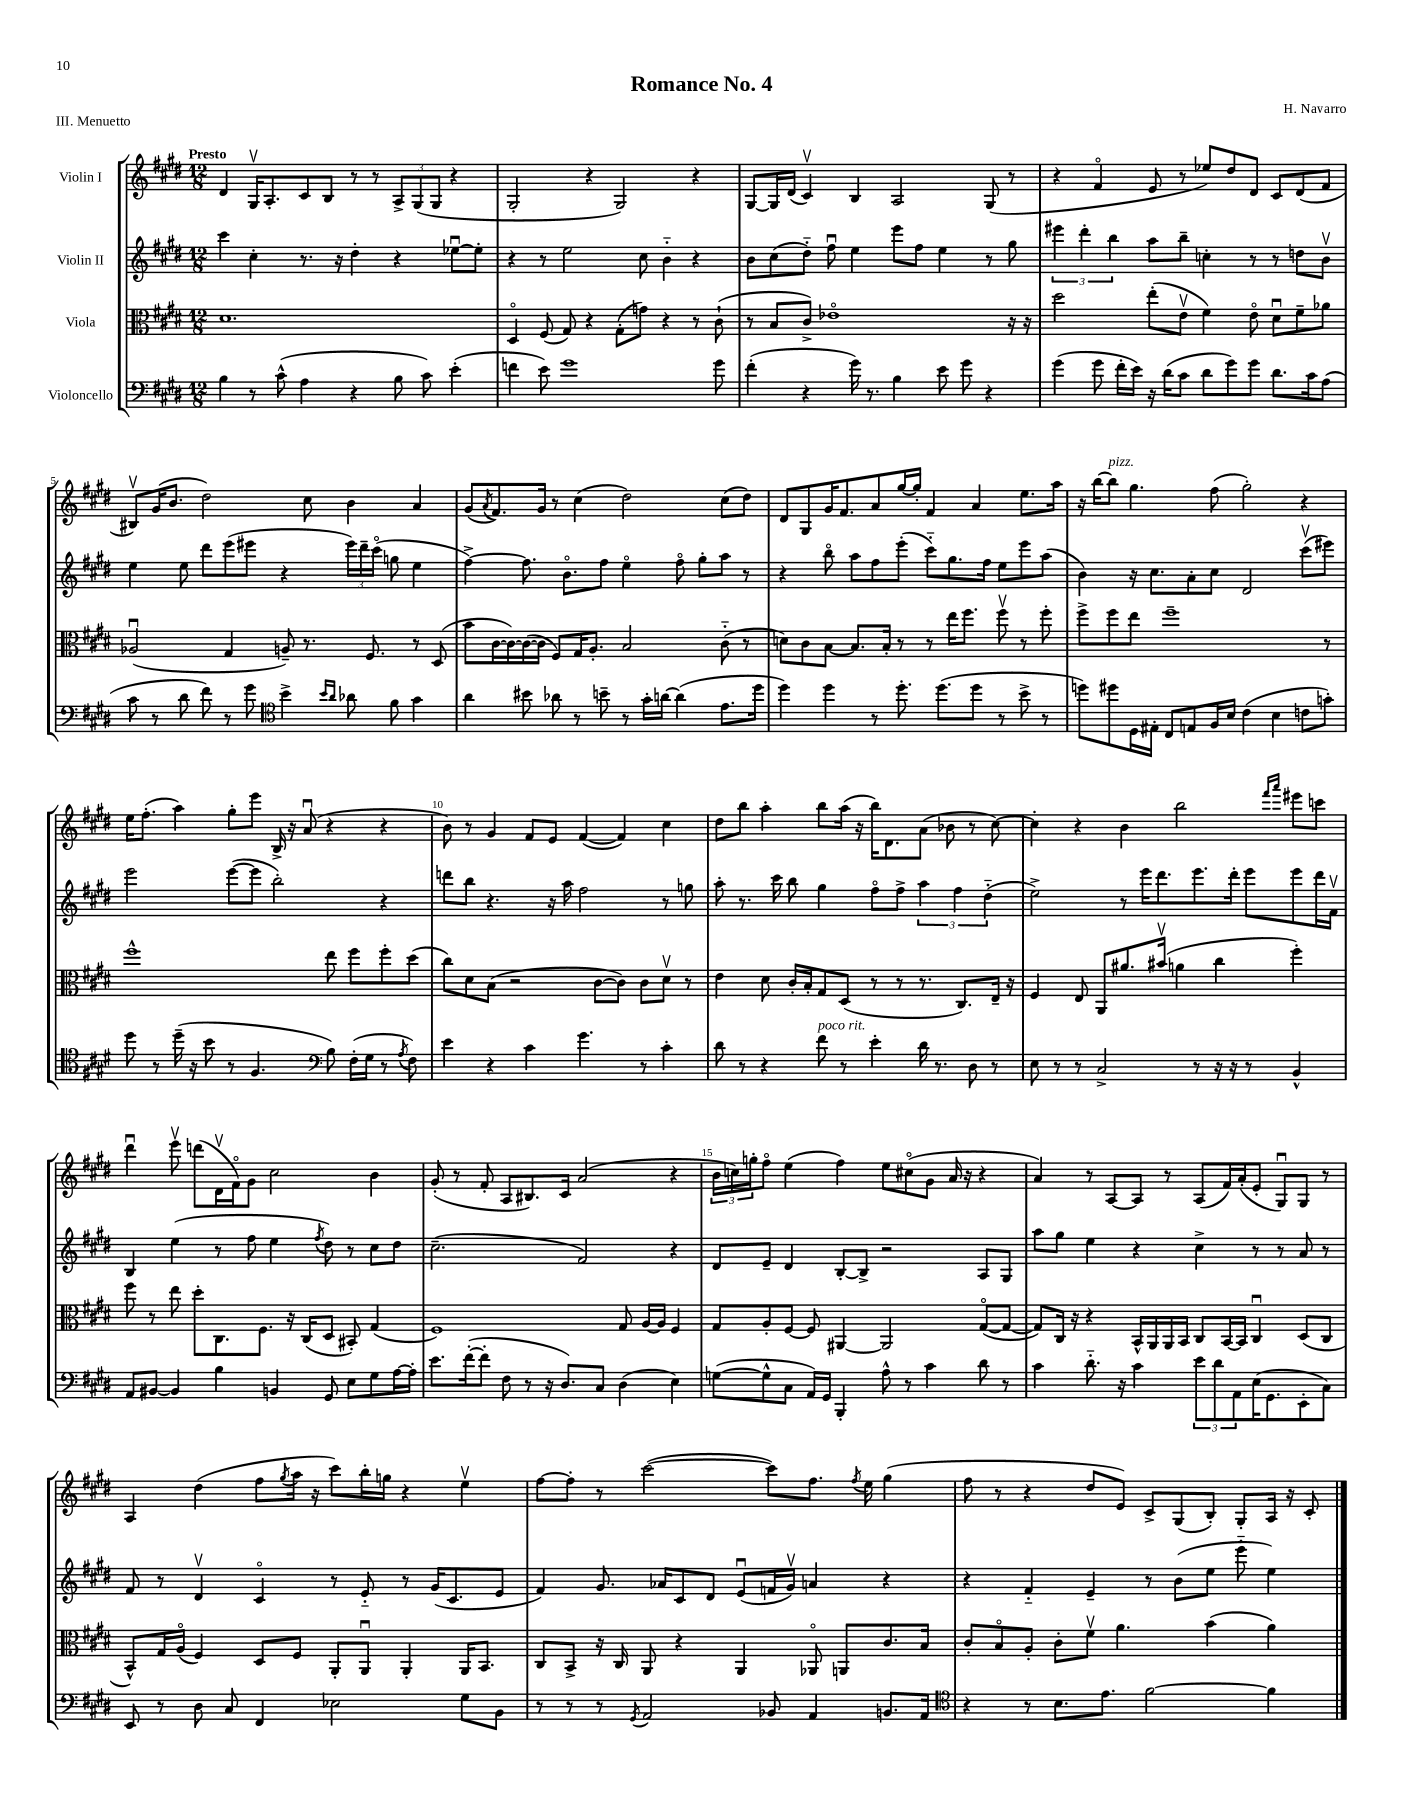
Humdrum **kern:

**kern	**kern	**kern	**kern
*part4	*part3	*part2	*part1
*staff4	*staff3	*staff2	*staff1
*I"Violoncello	*I"Viola	*I"Violin II	*I"Violin I
*clefF4	*clefC3	*clefG2	*clefG2
*k[f#c#g#d#]	*k[f#c#g#d#]	*k[f#c#g#d#]	*k[f#c#g#d#]
*M12/8	*M12/8	*M12/8	*M12/8
=1	=1	=1	=1
!	!	!	!LO:TX:a:B:t=Presto
4B\	1.d#	4ccc#\	4d#/
8r	.	4cc#'\	16G#v/KL
.	.	.	8.A'/
(8c#^^\	.	.	.
4A\	.	8.r	8c#/
.	.	.	8B/J
.	.	16r	.
4r	.	4dd#'\	8r
.	.	.	8r
8B\	.	4r	12A^/L
.	.	.	(12G#/
8c#\)	.	.	.
.	.	.	12G#/J
(4e'\	.	[8ee-Xu\L	4r
.	.	8ee-'\J]	.
=2	=2	=2	=2
4fn\	4D#/	4r	2G#'/
8e\)	(8F#/	8r	.
1g#	8G#/)	2ee\	.
.	4r	.	4r
.	(8G#'\L	.	2G#/)
.	8gn\J)	8cc#\	.
.	4r	4b\	.
.	8r	4r	4r
8g#\	(8c#`\	.	.
=3	=3	=3	=3
(4f#'\	8r	8b\L	[8G#/L
.	8B/L	(8cc#\	16G#/L]
.	.	.	(16d#/JJ
4r	8c#^/J)	8dd#\J)	4c#v/)
.	1e-X	8ff#u\	.
16g#\)	.	4ee\	4B/
8.r	.	.	.
4B\	.	8eee\L	2A/
.	.	8ff#\J	.
8e\	.	4ee\	.
8g#\	.	.	.
4r	.	8r	(8G#/
.	16r	8gg#\	8r
.	16r	.	.
=4	=4	=4	=4
(4g#\	2dd#\	6eee#X\	4r
.	.	6ddd#'\	.
8g#\	.	.	4f#/
.	.	6bb\	.
16f#'\LL	.	.	.
16e\JJ)	.	.	.
16r	(8ee'\L	8aa\L	8e/
(16d#\KL	.	.	.
8c#\J	8ev\J	8bb~\J	8r
8d#\L	4f#\)	4ccn'\	8ee-X/L)
8g#\)	.	.	8dd#/
8g#\J	8e\	8r	8d#/J
8.d#\L	8d#u\L	8r	8c#/L
.	8f#~\	8ddn\L	(8d#/
16c#\k	.	.	.
(8A\J	8a-X\J	8bv\J	8f#/J
!!LO:LB:g=z
=5	=5	=5	=5
8c#\	(2A-Xu/	4ee\	8B#Xv/L)
8r	.	.	(16g#/K
.	.	.	8.b/J
8d#\	.	8ee\	.
8f#\)	.	8ddd#\L	2dd#\)
8r	4G#/	(8eee\	.
8g#\	.	8eee#X\J	.
*clefC4	*	*	*
4b^\	8An~/)	4r	.
.	8.r	.	8cc#\
16qqb/LL	.	.	.
16qqa/JJ	.	.	.
8a-X\	.	24eee#\LL)	4b\
.	.	24ddd#~\	.
.	8.F#/	.	.
.	.	(24ccc#\JJ	.
8f#\	.	8ggn\	.
4g#\	8r	4ee\	4a/
.	(8D#/	.	.
=6	=6	=6	=6
4a\	8b\L	[4ff#^\)	(8g#/L
.	.	.	8qa/
.	[16c#\L	.	8.f#/)
.	16c#\_)	.	.
8b#X\	(16c#\_	8.ff#\]	.
.	16c#\JJ]	.	16g#/Jk
8a-X\	8F#/L)	.	8r
.	.	8.b\L	.
8r	16G#/K	.	(4cc#\
.	8.A'/J	.	.
8bn~\	.	8ff#\J	.
8r	2B/	4ee\	2dd#\)
16g#'\LL	.	.	.
[16an\JJ	.	.	.
(4a\]	.	8ff#\	.
.	.	8gg#'\L	.
8.e\L	(8c#\	8aa\J	(8cc#\L
.	8r	8r	8dd#\J)
16dd#\Jk	.	.	.
=7	=7	=7	=7
4dd#\)	8dn\L)	4r	8d#/L
.	8c#\	.	8G#/
4dd#\	[8B\J	8bb\	16g#/K
.	.	.	8.f#/
.	8.B/L]	8aa\L	.
8r	.	8ff#\	8a/
.	16B'/Jk	.	.
8.dd#'\	8r	(8eee'\J	[16gg#/L
.	.	.	16gg#'/JJ]
.	8r	8ccc#\L)	4f#/
(8.dd#\L	.	.	.
.	16ee\KL	8.gg#\	.
.	8.ff#\J	.	.
8dd#\J	.	.	4a/
.	.	16ff#\Jk	.
8r	8ff#v\	8ee\L	.
8b^\	8r	8eee\	8.ee\L
8r	8ff#'\	(8aa\J	.
.	.	.	16aa\Jk
=8	=8	=8	=8
8ddn\L)	8ff#^\L	4b\)	16r
.	.	.	[16bb\KL
!	!	!	!LO:TX:a:i:t=pizz.
8dd#X\	8ff#\	.	8bb\J]
16D#\L	8ee\J	16r	4.gg#\
16E#X'\JJ	.	8.cc#\L	.
8C#/L	1ff#~	.	.
8En/	.	8a'\	.
16F#/L	.	8cc#\J	(8ff#\
16B/JJ	.	.	.
(4c#\	.	2d#/	2gg#'\)
4B\	.	.	.
8cn\L	.	(8ccc#v\L	4r
8gn'\J)	8r	8eee#X\J)	.
!!LO:LB:g=z
=9	=9	=9	=9
8dd#\	1ff#^^	2eee\	16ee\KL
.	.	.	(8.ff#'\J
8r	.	.	.
(16dd#~\	.	.	4aa\)
16r	.	.	.
8b\	.	.	.
8r	.	([8eee\L	8gg#'\L
4.F#/	.	8eee\J]	8eee\J
.	.	2bb'\)	16B^/
.	.	.	16r
.	.	.	(8au/
*clefF4	*	*	*
8B\)	8ee\	.	4r
(16F#'\LL	8ff#\L	.	.
16G#\JJ	.	.	.
8r	8ff#'\	4r	4r
8qA/	.	.	.
8F#\)	(8dd#\J	.	.
=10	=10	=10	=10
4e\	8cc#\L)	8dddn\L	8b\)
.	8d#\	8bb\J	8r
4r	(8B\J	4.r	4g#/
.	2r	.	.
4c#\	.	.	8f#/L
.	.	16r	8e/J
.	.	16aa\	.
4.g#\	.	2ff#\	([4f#/
.	[8c#\L	.	.
.	8c#\J])	.	4f#/])
8r	8c#\L	.	.
4c#'\	8d#v\J	8r	4cc#\
.	8r	8ggn\	.
=11	=11	=11	=11
8d#\	4e\	8aa'\	8dd#\L
8r	.	8.r	8bb\J
4r	8d#\	.	4aa'\
.	.	16ccc#\	.
.	16c#'/LL	8bb\	.
.	16B'/J	.	.
!LO:TX:a:i:t=poco rit.	!	!	!
8f#\	8G#/	4gg#\	8bb\L
8r	(8D#/J	.	(16aa\Jk
.	.	.	16r
4e'\	8r	8ff#\L	16bb\KL)
.	.	.	8.d#\
.	8r	8ff#^\J	.
16d#\	8.r	6aa\	(8a\J
8.r	.	.	.
.	.	.	8b-X\
.	.	6ff#\	.
.	8.C#/L)	.	.
8D#\	.	.	8r
.	.	(6dd#\	.
8r	16E~/Jk	.	[8cc#\)
.	16r	.	.
=12	=12	=12	=12
8E\	4F#/	2ee^\)	4cc#'\]
8r	.	.	.
8r	8E/	.	4r
2C#^/	8AA/L	.	.
.	8.a#X/	8r	4b\
.	.	16eee\KL	.
.	(16b#Xv/Jk	8.ddd#\	.
.	4an\	.	2bb\
8r	.	8.eee\	.
16r	4cc#\	.	.
16r	.	16ddd#'\Jk	.
8r	.	8eee\L	.
.	.	.	16qqfff#/LL
.	.	.	16qqaaa/JJ
4BB^^/	4ff#'\)	8eee\	8eee#X\L
.	.	16ddd#\L	8cccn\J
.	.	16f#v\JJ	.
!!LO:LB:g=z
=13	=13	=13	=13
8AA/L	8ff#\	4B/	4ddd#u\
[8BB#X/J	8r	.	.
4BB#/]	8ee\	(4ee\	8eeev\
.	8dd#'\L	.	(8dddn\L
4B\	8.C#\	8r	16d#v\L
.	.	.	16f#\J)
.	.	8ff#\	8g#\J
.	8.F#\J	.	.
4BBn/	.	4ee\	2cc#\
.	16r	.	.
.	(16C#/KL	.	.
.	.	8qff#/	.
8GG#/	8D#/J	8dd#\)	.
8E\L	8BB#X'/)	8r	.
8G#\	(4G#/	8cc#\L	4b\
[16A\L	.	8dd#\J	.
16A'\JJ]	.	.	.
=14	=14	=14	=14
8.e\L	1F#)	(2.cc#~\	(8g#'/
.	.	.	8r
([16f#'\k	.	.	.
8f#'\J]	.	.	8f#'/
8F#\	.	.	8A/L
8r	.	.	8.B#X/)
16r	.	.	.
8.D#/L)	.	.	16c#/Jk
.	.	2f#/)	(2a/
8C#/J	.	.	.
(4D#\	8G#/	.	.
.	[16A/LL	.	.
.	16A/JJ]	.	.
4E\)	4F#/	4r	4r
=15	=15	=15	=15
([8Gn\L	8G#/L	8d#/L	24b\LL
.	.	.	24ccn\)
.	.	.	24ggn'\J
8G^^\]	8A'/	8e~/J	8ff#\J
8C#\J	[8F#/J	4d#/	(4ee\
16AA/LL)	8F#/]	.	.
16GG#/JJ	.	.	.
4BBB'/	[4AA#X/	[8B'/L	4ff#\)
.	.	8B^/J]	.
8A^^\	2AA#/]	2r	8ee\L
8r	.	.	(8cc#X\
4c#\	.	.	8g#\J
.	.	.	16a/
.	.	.	16r
8d#\	([8G#/L	8A/L	4r
8r	8G#/J_	8G#/J	.
=16	=16	=16	=16
4c#\	8G#/L])	8aa\L	4a/)
.	16C#/Jk	8gg#\J	.
.	16r	.	.
8.d#\	4r	4ee\	8r
.	.	.	[8A/L
16r	.	.	.
4c#\	16BB^^/LL	4r	8A/J]
.	16AA/	.	.
.	16AA/	.	8r
.	16BB/JJ	.	.
12e\L	8C#/L	4cc#^\	(8A/L
12d#\	.	.	.
.	[16BB/L	.	16f#/L)
12AA\	.	.	.
.	16BB/JJ]	.	(16a'/J
(16E\K	4C#u/	8r	8e'/J
8.GG#\	.	.	.
.	.	8r	8G#u/L)
8EE'\	(8D#/L	8a/	8G#/J
8C#\J)	8C#/J	8r	8r
!!LO:LB:g=z
=17	=17	=17	=17
8EE/	8BB^^/L)	8f#/	4A/
8r	16G#/L	8r	.
.	(16A/JJ	.	.
8D#\	4F#/)	4d#v/	(4dd#\
8C#/	.	.	.
4FF#/	8D#/L	4c#/	8ff#\L
.	.	.	8qgg#/
.	8F#/J	.	16aa\Jk
.	.	.	16r
2E-X\	8AA'/L	8r	8ccc#\L)
.	8AAu/J	8e/	16bb'\L
.	.	.	16ggn\JJ
.	4AA'/	8r	4r
.	.	(16g#/KL	.
.	.	8.c#/	.
8G#\L	16AA/KL	.	4eev\
.	8.BB/J	.	.
8BB\J	.	8e/J	.
=18	=18	=18	=18
8r	8C#/L	4f#/)	[8ff#\L
8r	8BB^/J	.	8ff#'\J]
8r	16r	8.g#/	8r
.	16C#/	.	.
8qGG#/	.	.	.
2AA/	8AA/	.	([2ccc#\
.	.	16a-X/KL	.
.	4r	8c#/	.
.	.	8d#/J	.
.	4AA/	(8eu/L	.
8BB-X/	.	16fn/L	8ccc#\L])
.	.	16g#v/JJ)	.
4AA/	8AA-X/	4an/	8.ff#\J
.	8AAn/L	.	.
.	.	.	8qff#/
.	.	.	16ee\
8.BBn/L	8.c#/	4r	(4gg#\
16AA/Jk	16B/Jk	.	.
=19	=19	=19	=19
*clefC4	*	*	*
4r	8c#'/L	4r	8ff#\
.	8B/	.	8r
8r	8A'/J	4f#/	4r
8.B\L	8c#'\L	.	.
.	8f#v\J	4e~/	8dd#/L
8.e\J	.	.	.
.	4.a\	.	8e/J)
[2f#\	.	8r	8c#^/L
.	.	(8b\L	(8G#/
.	(4b\	8ee\J	8B'/J)
.	.	8eee\	8G#'/L
4f#\]	4a\)	4ee\)	16A/Jk
.	.	.	16r
.	.	.	8c#'/
==	==	==	==
*-	*-	*-	*-
